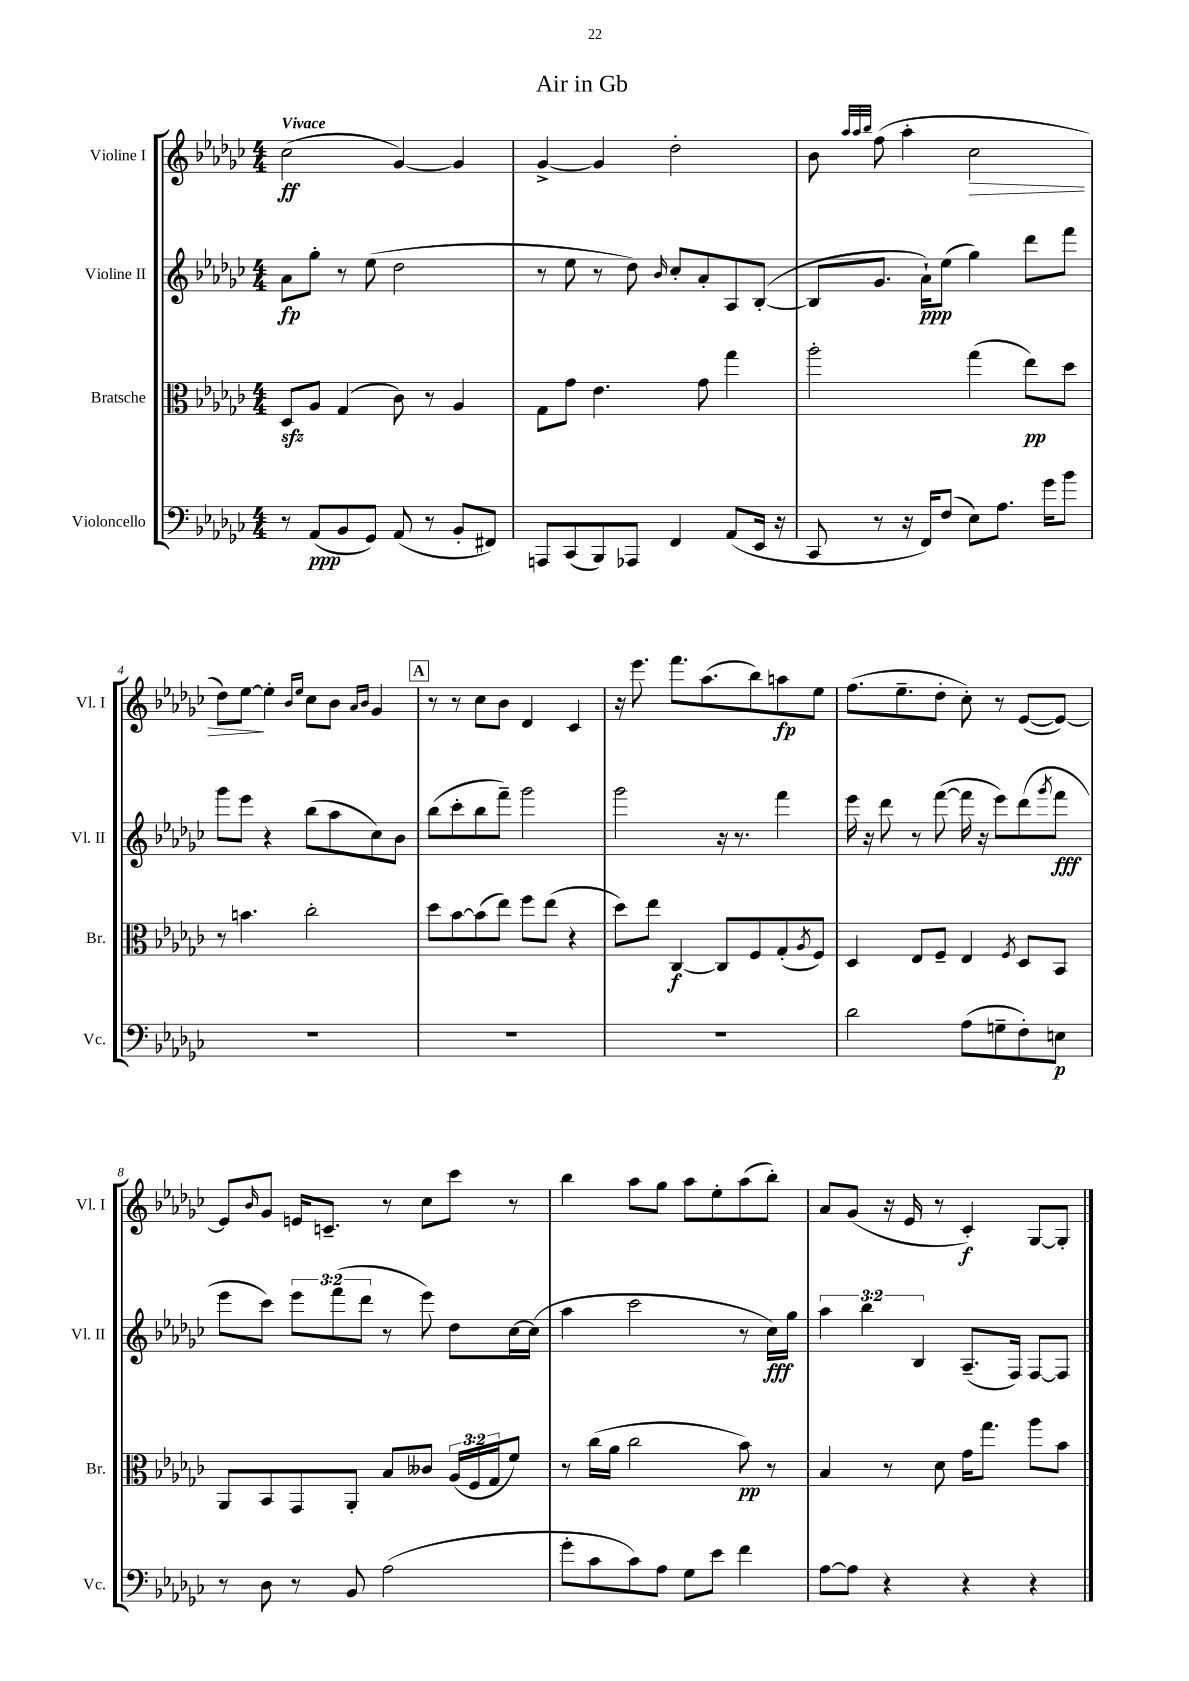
\header { title = "Air in Gb" }
<<
\new StaffGroup <<
\new Staff = "s0" \with { instrumentName = "Violine I" shortInstrumentName = "Vl. I" } {
    \clef treble \key ges \major \numericTimeSignature \time 4/4 \tempo "Vivace"
    ces''2\ff( ges'4~) ges'4 |
    ges'4~-> ges'4 des''2-. |
    bes'8 \grace { aes''32 aes''32 bes''32 } f''8( aes''4-. ces''2\> |
    des''8) ees''8~\! ees''4-. \grace { bes'16 ees''16 } ces''8 bes'8 \grace { aes'16 bes'16 } ges'4 |
    \mark \markup { \box "A" } r8 r8 ces''8 bes'8 des'4 ces'4 |
    r16 ees'''8. f'''8. aes''8.( bes''8) a''8\fp ees''8 |
    f''8.( ees''8.-- des''8-. ces''8-.) r8 ees'8~( ees'8~) |
    ees'8 \grace { bes'16 } ges'8 e'16 c'8.-- r8 ces''8 ces'''8 r8 |
    bes''4 aes''8 ges''8 aes''8 ees''8-. aes''8( bes''8-.) |
    aes'8 ges'8( r16 ees'16 r8 ces'4-.\f) ges8~ ges8-. \bar "|." |
}
\new Staff = "s1" \with { instrumentName = "Violine II" shortInstrumentName = "Vl. II" } {
    \clef treble \key ges \major \numericTimeSignature \time 4/4 \override Staff.TupletNumber.text = #tuplet-number::calc-fraction-text
    aes'8\fp ges''8-. r8 ees''8( des''2 |
    r8 ees''8 r8 des''8) \grace { bes'16 } ces''8-. aes'8-. aes8 bes8~-.( |
    bes8 ges'8. aes'16-!\ppp) ees''8( ges''4) des'''8 f'''8 |
    ges'''8 ees'''8 r4 bes''8( aes''8 ces''8) bes'8 |
    \mark \markup { \box "A" } bes''8( ces'''8-. bes''8 f'''8--) ges'''2 |
    ges'''2 r16 r8. f'''4 |
    ees'''16 r16 des'''8 r8 f'''8~( f'''16 r16 ees'''8) des'''8( \acciaccatura { ges'''8 } f'''8\fff |
    ees'''8 ces'''8) \tuplet 3/2 { ees'''8 f'''8( des'''8 } r8 ees'''8) des''8 ces''16~ ces''16( |
    aes''4 ces'''2 r8 ces''16\fff) ges''16 |
    \tuplet 3/2 { aes''4 bes''4 bes4 } aes8.--( f16) f8~ f8 \bar "|." |
}
\new Staff = "s2" \with { instrumentName = "Bratsche" shortInstrumentName = "Br." } {
    \clef alto \key ges \major \numericTimeSignature \time 4/4 \override Staff.TupletNumber.text = #tuplet-number::calc-fraction-text
    des8\sfz aes8 ges4( ces'8) r8 aes4 |
    ges8 ges'8 ees'4. ges'8 ges''4 |
    aes''2-. ges''4( ees''8\pp) des''8 |
    r8 b'4. ces''2-. |
    \mark \markup { \box "A" } des''8 bes'8~ bes'8( ees''8) f''8 ees''8( r4 |
    des''8) ees''8 ces4~\f ces8 f8 ges8-.( \acciaccatura { aes8 } f8) |
    des4 ees8 f8-- ees4 \acciaccatura { f8 } des8 bes,8 |
    aes,8 bes,8 ges,8 aes,8-. bes8 ceses'8 \tuplet 3/2 { aes16( f16 ges16 } f'8) |
    r8 ces''16( aes'16 ces''2 bes'8\pp) r8 |
    bes4 r8 des'8 ges'16 ges''8. aes''8 bes'8 \bar "|." |
}
\new Staff = "s3" \with { instrumentName = "Violoncello" shortInstrumentName = "Vc." } {
    \clef bass \key ges \major \numericTimeSignature \time 4/4
    r8 aes,8\ppp( bes,8 ges,8) aes,8( r8 bes,8-. fis,8) |
    a,,8 ces,8( bes,,8) aes,,8 f,4 aes,8( ees,16 r16 |
    ces,8 r8 r16 f,16) f8( ees8) aes8. ges'16 bes'8 |
    R1 |
    \mark \markup { \box "A" } R1 |
    R1 |
    des'2 aes8( g8-- f8-.) e8\p |
    r8 des8 r8 bes,8 aes2( |
    ges'8-. ces'8 ces'8) aes8 ges8 ees'8 f'4 |
    aes8~ aes8 r4 r4 r4 \bar "|." |
}
>>
>>
